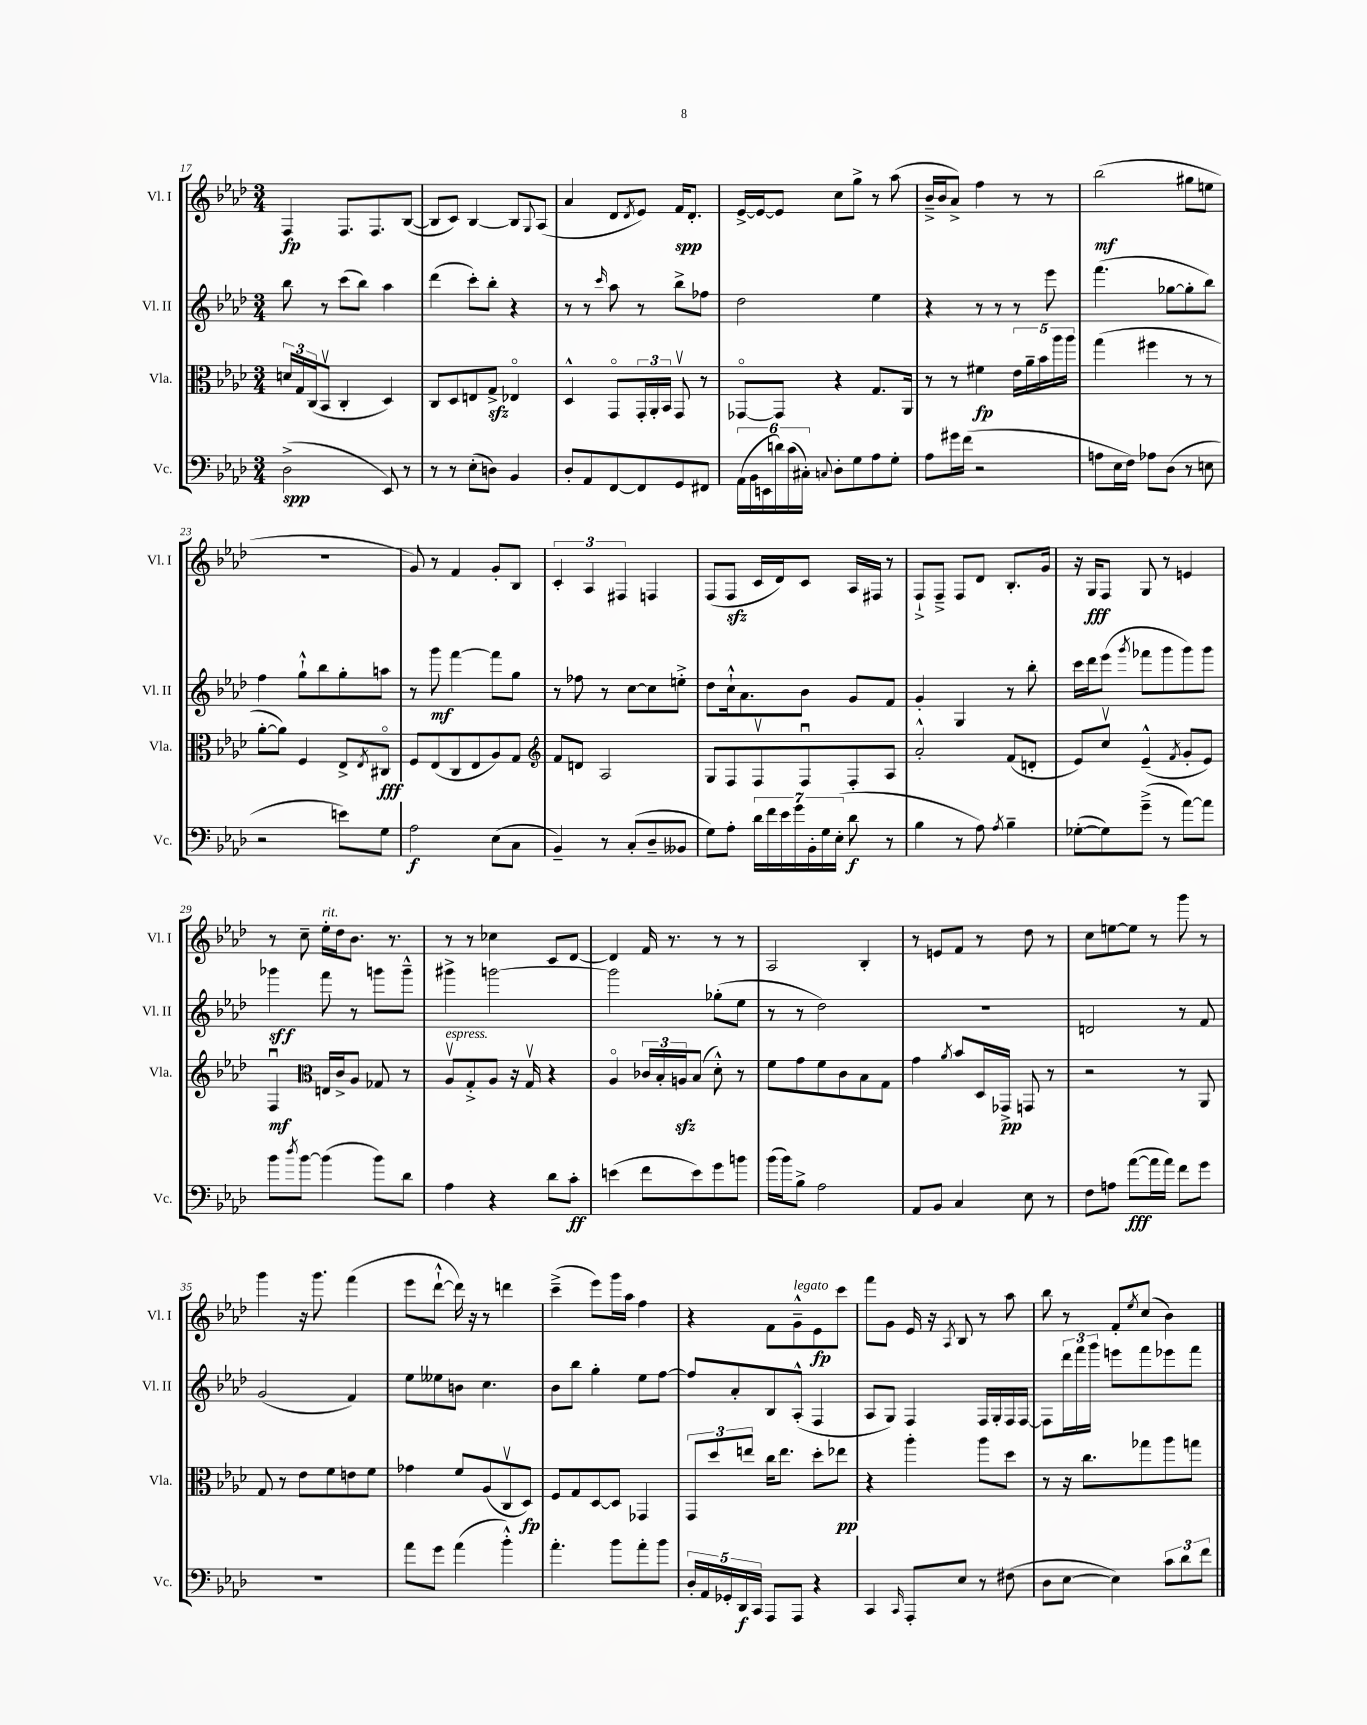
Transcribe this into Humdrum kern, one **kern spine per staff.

**kern	**dynam	**kern	**dynam	**kern	**dynam	**kern	**dynam
*part4	*part4	*part3	*part3	*part2	*part2	*part1	*part1
*staff4	*staff4	*staff3	*staff3	*staff2	*staff2	*staff1	*staff1
*I"Vc.	*	*I"Vla.	*	*I"Vl. II	*	*I"Vl. I	*
*I'Vc.	*	*I'Vla.	*	*I'Vl. II	*	*I'Vl. I	*
*clefF4	*	*clefC3	*	*clefG2	*	*clefG2	*
*k[b-e-a-d-]	*	*k[b-e-a-d-]	*	*k[b-e-a-d-]	*	*k[b-e-a-d-]	*
*M3/4	*	*M3/4	*	*M3/4	*	*M3/4	*
=17	=17	=17	=17	=17	=17	=17	=17
(2D-^\	spp	24dn/LL	.	8bb-\	.	4F/	fp
.	.	24G/	.	.	.	.	.
.	.	(24C/J	.	.	.	.	.
.	.	8BB-v/J	.	8r	.	.	.
.	.	4C'/	.	(8ccc\L	.	8.F/L	.
.	.	.	.	8bb-\J)	.	.	.
.	.	.	.	.	.	8.F/	.
8EE-/)	.	4D-/)	.	4aa-\	.	.	.
8r	.	.	.	.	.	([8B-/J	.
=18	=18	=18	=18	=18	=18	=18	=18
8r	.	8C/L	.	(4ddd-\	.	8B-/L]	.
8r	.	8D-/	.	.	.	8c/J)	.
(8E-'\L	.	8En/	.	8ccc'\L)	.	[4B-/	.
8Dn\J)	.	8Gzz^/J	.	8bb-'\J	.	.	.
4BB-/	.	4E-X/	.	4r	.	8B-/L]	.
.	.	.	.	.	.	8qqG/	.
.	.	.	.	.	.	(8A-/J	.
=19	=19	=19	=19	=19	=19	=19	=19
8D-'/L	.	4D-^^/	.	8r	.	4a-/	.
8AA-/	.	.	.	8r	.	.	.
.	.	.	.	16qqccc/	.	.	.
[8FF/	.	8GG/L	.	8aa-\	.	8d-/L	.
.	.	.	.	.	.	8qd-/	.
8FF/]	.	24GG'/L	.	8r	.	8e-/J)	.
.	.	24AA-'/	.	.	.	.	.
.	.	24BB-/JJ	.	.	.	.	.
8GG/	.	8GGv/	.	8bb-^\L	.	16f/KL	spp
.	.	.	.	.	.	8.d-'/J	.
8FF#X/J	.	8r	.	8ff-X\J	.	.	.
=20	=20	=20	=20	=20	=20	=20	=20
(24AA-\LL	.	[8GG-X/L	.	2dd-\	.	[16e-^/LL	.
24BB-\	.	.	.	.	.	.	.
.	.	.	.	.	.	16e-/J_	.
24EEn\	.	.	.	.	.	.	.
24dn\)	.	8GG-/J]	.	.	.	8e-/J]	.
(24c\	.	.	.	.	.	.	.
24C#X'\JJ)	.	.	.	.	.	.	.
8qqCn/	.	.	.	.	.	.	.
8D-'\L	.	4r	.	.	.	8cc\L	.
8G\	.	.	.	.	.	8gg^\J	.
8A-\	.	8.G/L	.	4ee-\	.	8r	.
8G'\J	.	.	.	.	.	(8aa-\	.
.	.	16AA-/Jk	.	.	.	.	.
=21	=21	=21	=21	=21	=21	=21	=21
8A-\L	.	8r	.	4r	.	16b-~^/LL	.
.	.	.	.	.	.	16b-/J	.
16g#X\L	.	8r	.	.	.	8a-^/J)	.
(16f\JJ	.	.	.	.	.	.	.
2r	.	4f#X\	fp	8r	.	4ff\	.
.	.	.	.	8r	.	.	.
.	.	20e-\LL	.	8r	.	8r	.
.	.	20a-~\	.	.	.	.	.
.	.	20b-\	.	.	.	.	.
.	.	.	.	8eee-\	.	8r	.
.	.	20aa-\	.	.	.	.	.
.	.	20aa-\JJ	.	.	.	.	.
=22	=22	=22	=22	=22	=22	=22	=22
8An\L	.	(4gg\	.	(4.fff\	.	(2bb-\	mf
16E-\L	.	.	.	.	.	.	.
16F\JJ)	.	.	.	.	.	.	.
8A-X\L	.	4ff#X\	.	.	.	.	.
(8D-\J	.	.	.	[8gg-X\L	.	.	.
8r	.	8r	.	8gg-'\]	.	8gg#X\L	.
8En\	.	8r	.	8bb-\J)	.	8een\J	.
!!LO:LB:g=z
=23	=23	=23	=23	=23	=23	=23	=23
2r	.	[8a-'\L	.	4ff\	.	2.r	.
.	.	8a-\J])	.	.	.	.	.
.	.	4F/	.	8gg`^^\L	.	.	.
.	.	.	.	8bb-\	.	.	.
8en\L)	.	8E-^/L	.	8gg'\	.	.	.
.	.	8qE-/	.	.	.	.	.
8G\J	.	8C#X/J	fff	8aan\J	.	.	.
=24	=24	=24	=24	=24	=24	=24	=24
2A-\	f	8F/L	.	8r	.	8g/)	.
.	.	(8E-/	.	8ggg\	mf	8r	.
.	.	8C/	.	[4fff\	.	4f/	.
.	.	8E-/	.	.	.	.	.
(8E-\L	.	8A-/)	.	8fff\L]	.	8g'/L	.
8C\J	.	8G/J	.	8gg\J	.	8B-/J	.
=25	=25	=25	=25	=25	=25	=25	=25
*	*	*clefG2	*	*	*	*	*
4BB-~/)	.	8f/L	.	8r	.	6c'/	.
.	.	8dn/J	.	8ff-X\	.	.	.
.	.	.	.	.	.	6A-/	.
8r	.	2A-/	.	8r	.	.	.
.	.	.	.	.	.	6F#X/	.
(8C'/L	.	.	.	[8cc\L	.	.	.
8D-~/	.	.	.	8cc\]	.	4Fn/	.
8BB--X/J	.	.	.	8een'^\J	.	.	.
=26	=26	=26	=26	=26	=26	=26	=26
8G\L)	.	8G/L	.	8dd-\L	.	(8F/L	.
8A-'\J	.	8F/	.	16cc`^^\k	.	8Fzz/J	.
.	.	.	.	8.a-\	.	.	.
28d-\LL	.	8Fv/	.	.	.	16c/LL	.
28f\	.	.	.	.	.	.	.
.	.	.	.	.	.	16d-/J)	.
28e-\	.	.	.	.	.	.	.
28g\	.	.	.	.	.	.	.
.	.	8Fu/	.	8b-\J	.	8c/J	.
28BB-'\	.	.	.	.	.	.	.
28G\	.	.	.	.	.	.	.
(28E-'\JJ	.	.	.	.	.	.	.
8d-\	f	8F'/	.	8g/L	.	16A-/LL	.
.	.	.	.	.	.	16F#X/JJ	.
8r	.	8A-/J	.	8f/J	.	8r	.
=27	=27	=27	=27	=27	=27	=27	=27
4B-\	.	2a-'^^/	.	4g'/	.	8F`^/L	.
.	.	.	.	.	.	8F~^/J	.
8r	.	.	.	4G/	.	8F/L	.
8A-\)	.	.	.	.	.	8d-/J	.
8qA-/	.	.	.	.	.	.	.
4B-~\	.	(8f/L	.	8r	.	8.B-'/L	.
.	.	8dn'/J	.	8bb-'\	.	.	.
.	.	.	.	.	.	16g/Jk	.
=28	=28	=28	=28	=28	=28	=28	=28
([8G-X'\L	.	8e-/L)	.	16ccc\LL	.	16r	.
.	.	.	.	16ddd-\J	.	16G/KL	fff
8G-\])	.	8ccv/J	.	(8eee-\J	.	8F/J	.
.	.	.	.	8qggg/	.	.	.
(8g~^\J	.	(4e-~^^/	.	8fff-X\L	.	8G/	.
8r	.	.	.	8ggg\	.	8r	.
.	.	8qf/	.	.	.	.	.
[8a-\L)	.	8g'/L	.	8ggg\)	.	4en/	.
8a-\J]	.	8e-/J)	.	8ggg\J	.	.	.
!!LO:LB:g=z
=29	=29	=29	=29	=29	=29	=29	=29
8b-\L	.	4Fu/	mf	4ggg-X\	sff	8r	.
8qdd-/	.	.	.	.	.	.	.
[8b-\J	.	.	.	.	.	8cc~\	.
*	*	*clefC3	*	*	*	*	*
!	!	!	!	!	!	!LO:TX:a:i:t=rit.	!
(4b-\]	.	16En/LL	.	8fff\	.	16ee-'\LL	.
.	.	16c^/J	.	.	.	16dd-\J	.
.	.	8A-/J	.	8r	.	8.b-\J	.
8b-\L)	.	8G-X/	.	8gggn\L	.	.	.
.	.	.	.	.	.	8.r	.
8d-\J	.	8r	.	8ggg~^^\J	.	.	.
=30	=30	=30	=30	=30	=30	=30	=30
!	!	!LO:TX:a:i:t=espress.	!	!	!	!	!
4A-\	.	8A-v/L	.	4ggg#X^\	.	8r	.
.	.	8G'^/	.	.	.	8r	.
4r	.	8A-/J	.	[2gggn\	.	4cc-X\	.
.	.	16r	.	.	.	.	.
.	.	16Gv/	.	.	.	.	.
8d-\L	.	4r	.	.	.	8c/L	.
8c'\J	ff	.	.	.	.	[8d-/J	.
=31	=31	=31	=31	=31	=31	=31	=31
(4en\	.	4A-/	.	2ggg\]	.	4d-/]	.
8f\L	.	24c-X/LL	.	.	.	16f/	.
.	.	24B-'/	.	.	.	.	.
.	.	.	.	.	.	8.r	.
.	.	24Anzz/J	.	.	.	.	.
8e\)	.	(8B-/J	.	.	.	.	.
8g\	.	8d-'^^\)	.	(8gg-X'\L	.	8r	.
8bn\J	.	8r	.	8ee-\J	.	8r	.
=32	=32	=32	=32	=32	=32	=32	=32
(16b-\LL	.	8f\L	.	8r	.	2A-/	.
16b-\J)	.	.	.	.	.	.	.
8B-^\J	.	8g\	.	8r	.	.	.
2A-\	.	8f\	.	2dd-\)	.	.	.
.	.	8c\	.	.	.	.	.
.	.	8B-\	.	.	.	4B-'/	.
.	.	8G\J	.	.	.	.	.
=33	=33	=33	=33	=33	=33	=33	=33
8AA-/L	.	4g\	.	2.r	.	8r	.
8BB-/J	.	.	.	.	.	8en/L	.
.	.	8qa-/	.	.	.	.	.
4C/	.	8b-/L	.	.	.	8f/J	.
.	.	16D-/L	.	.	.	8r	.
.	.	16GG-X^/JJ	pp	.	.	.	.
8E-\	.	8GGn/	.	.	.	8dd-\	.
8r	.	8r	.	.	.	8r	.
=34	=34	=34	=34	=34	=34	=34	=34
8F\L	.	2r	.	2dn/	.	8cc\L	.
8An\J	.	.	.	.	.	[8een\	.
([8a-\L	fff	.	.	.	.	8ee\J]	.
16a-\L]	.	.	.	.	.	8r	.
16a-\JJ)	.	.	.	.	.	.	.
8f\L	.	8r	.	8r	.	8ggg\	.
8g\J	.	8AA-/	.	8f/	.	8r	.
!!LO:LB:g=z
=35	=35	=35	=35	=35	=35	=35	=35
2.r	.	8G/	.	(2g/	.	4ggg\	.
.	.	8r	.	.	.	.	.
.	.	8e-\L	.	.	.	16r	.
.	.	.	.	.	.	8.ggg\	.
.	.	8f\	.	.	.	.	.
.	.	8en\	.	4f/)	.	(4fff\	.
.	.	8f\J	.	.	.	.	.
=36	=36	=36	=36	=36	=36	=36	=36
8a-\L	.	4g-X\	.	8ee-\L	.	8eee-\L	.
8g\J	.	.	.	8ee--X\	.	[8ddd-`^^\J	.
(4a-\	.	8f/L	.	8bn\J	.	16ddd-\])	.
.	.	.	.	.	.	16r	.
.	.	(8A-/	.	4.cc\	.	8r	.
4b-'^^\)	.	8Cv/	.	.	.	4dddn\	.
.	.	8D-/J)	fp	.	.	.	.
=37	=37	=37	=37	=37	=37	=37	=37
4.a-'\	.	8F/L	.	8b-\L	.	(4ccc~^\	.
.	.	8G/	.	8bb-\J	.	.	.
.	.	[8D-/	.	4gg'\	.	8eee-\L)	.
8b-\L	.	8D-/J]	.	.	.	16ggg\L	.
.	.	.	.	.	.	16aa-\JJ	.
8a-'\	.	4GG-X/	.	8ee-\L	.	4ff\	.
8b-\J	.	.	.	[8ff\J	.	.	.
=38	=38	=38	=38	=38	=38	=38	=38
20D-'/LL	.	12GG/L	.	8ff/L]	.	4r	.
20AA-/	.	.	.	.	.	.	.
.	.	12dd-/	.	.	.	.	.
20GG-X'/	.	.	.	.	.	.	.
.	.	.	.	8a-'/	.	.	.
20DD-/	f	.	.	.	.	.	.
.	.	12een/J	.	.	.	.	.
20CC/JJ	.	.	.	.	.	.	.
8AAA-/L	.	16cc\KL	.	8B-/	.	8f\L	.
.	.	8.ee\J	.	.	.	.	.
!	!	!	!	!	!	!LO:TX:a:i:t=legato	!
8AAA-/J	.	.	.	(8A-'^^/J	.	8g~^^\	.
4r	.	8dd-'\L	.	4F/	.	8e-\	fp
.	.	8ee-X\J	pp	.	.	8ccc\J	.
=39	=39	=39	=39	=39	=39	=39	=39
4CC/	.	4r	.	8A-/L	.	8fff\L	.
.	.	.	.	8G/J)	.	8g\J	.
16qqCC/	.	.	.	.	.	.	.
8AAA-'/L	.	4aa-'\	.	4F/	.	16e-/	.
.	.	.	.	.	.	16r	.
.	.	.	.	.	.	8qA-/	.
8E-/J	.	.	.	.	.	8B-/	.
8r	.	8aa-\L	.	16F/LL	.	8r	.
.	.	.	.	16G'/	.	.	.
(8F#X\	.	8dd-\J	.	16F/	.	8aa-\	.
.	.	.	.	[16F/JJ	.	.	.
=40	=40	=40	=40	=40	=40	=40	=40
8D-\L	.	8r	.	8F\L]	.	8bb-\	.
[8E-\J	.	16r	.	24ddd-\L	.	8r	.
.	.	.	.	24fff\	.	.	.
.	.	8.cc\L	.	.	.	.	.
.	.	.	.	24ggg\JJ	.	.	.
4E-\])	.	.	.	8eeen\L	.	8f'/L	.
.	.	.	.	.	.	8qee-/	.
.	.	8gg-X\	.	8fff\	.	(8cc/J	.
12c\L	.	8aa-\	.	8eee-X\	.	4b-\)	.
12d-\	.	.	.	.	.	.	.
.	.	8ggn\J	.	8fff\J	.	.	.
12f\J	.	.	.	.	.	.	.
==	==	==	==	==	==	==	==
*-	*-	*-	*-	*-	*-	*-	*-
